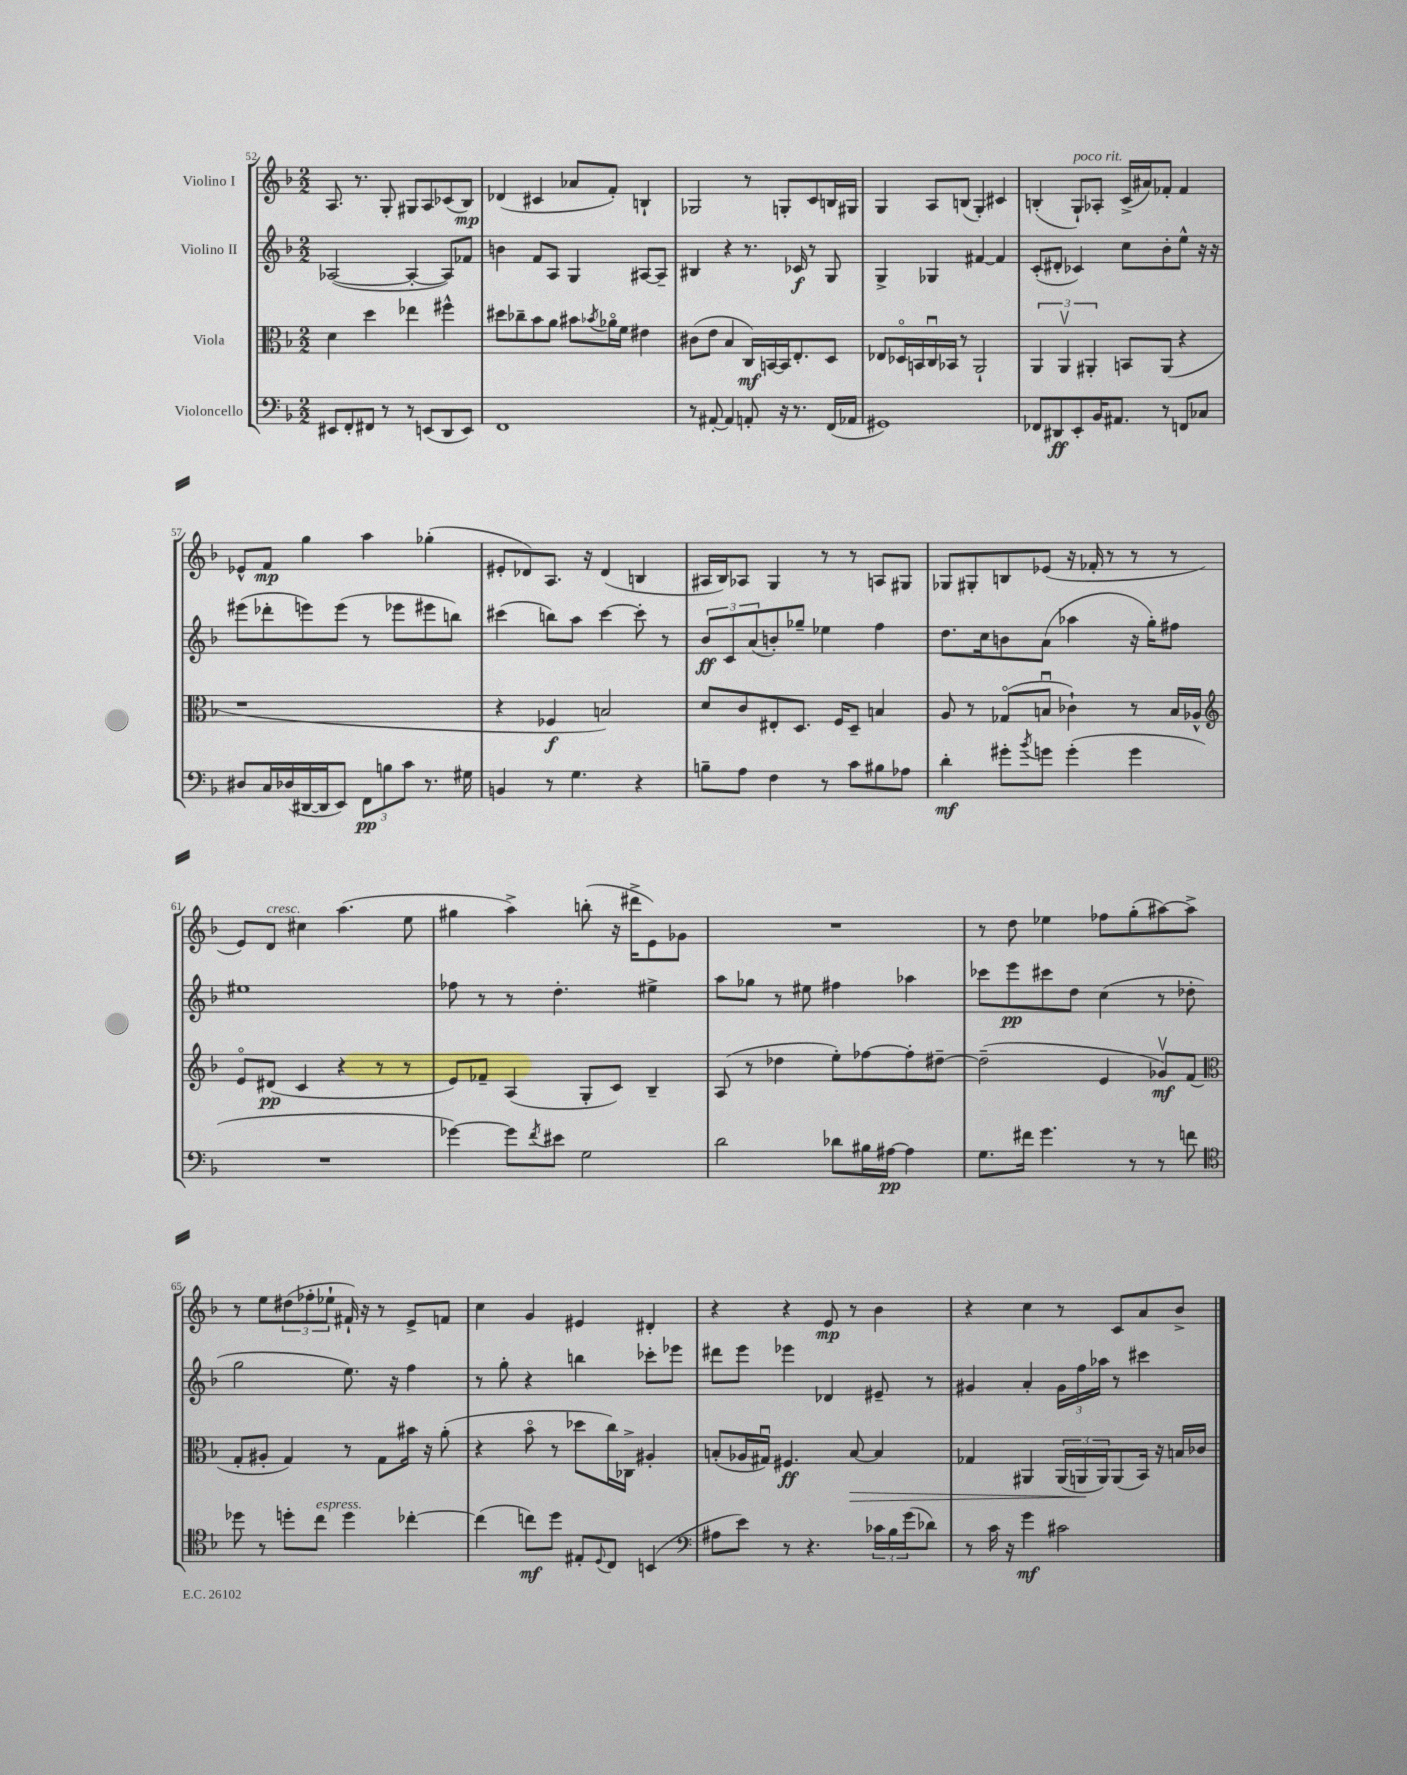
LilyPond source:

<<
\new StaffGroup <<
\new Staff = "s0" \with { instrumentName = "Violino I" } {
    \clef treble \key f \major \numericTimeSignature \time 2/2
    a8. r8. g8-. gis8 a8 ces'8( bes8\mp) |
    des'4( cis'4 aes'8 f'8-.) b4-! |
    ges2 r8 g8-. c'8 b16 gis16 |
    g4 a8 b8( g4-.) cis'4 |
    b4-.( g8-!^\markup { \italic "poco rit." }) aes8-. c'16->( ais'16) fes'8-. fes'4 |
    ees'8-^ f'8\mp g''4 a''4 ges''4-.( |
    eis'8-. des'8) a8. r16 des'4( b4 |
    ais16 bes16) aes8 g4 r8 r8 a8 gis8 |
    ges8 gis8-. b8 ees'8( r16 fes'16-. r8 r8 r8 |
    e'8) d'8^\markup { \italic "cresc." } cis''4 a''4.( e''8 |
    gis''4 a''4->) b''8-.( r16 dis'''16-> e'8) ges'8 |
    R1 |
    r8 d''8 ees''4 fes''8 g''8-.( ais''8~) ais''8-> |
    r8 e''8 \tuplet 3/2 { dis''8( fes''8-. ees''8-! } fis'16-!) r16 r8 e'8-> f'8 |
    c''4 g'4 eis'4 dis'4-. |
    r4 r4 e'8\mp r8 bes'4 |
    r4 c''4 r8 c'8 a'8 bes'8-> \bar "|." |
}
\new Staff = "s1" \with { instrumentName = "Violino II" } {
    \clef treble \key f \major \numericTimeSignature \time 2/2
    aes2~( aes4~-. aes8) fes'8 |
    b'4 f'8 a8 g4 ais8~ ais8-- |
    bis4 r4 r8. ces'16\f r8 g8 |
    g4-> ges4 fis'4~ fis'4 |
    c'8-.( dis'8-. ces'4) c''8 bes'8-. e''8-^ r16 r16 |
    eis'''8( des'''8-. e'''8) e'''8( r8 ees'''8 eis'''8 b''8) |
    cis'''4( b''8) a''8 cis'''4~ cis'''8-. r8 |
    \tuplet 3/2 { bes'8\ff c'8 a'8( } b'8-.) ges''8-- ees''4 f''4 |
    d''8. c''16 b'8 a'8( aes''4 r16 g''16-.) fis''8 |
    eis''1 |
    fes''8 r8 r8 d''4.-. eis''4-> |
    a''8 ges''8 r8 eis''8 fis''4 aes''4 |
    ces'''8 e'''8\pp cis'''8 d''8 c''4( r8 des''8-. |
    g''2 e''8.) r16 f''4 |
    r8 g''8-. r4 b''4 ces'''8-. ees'''8 |
    dis'''8 e'''8 ees'''4 des'4 eis'8-- r8 |
    gis'4 a'4-. \tuplet 3/2 { gis'16 f''16 aes''16 } r8 cis'''4 \bar "|." |
}
\new Staff = "s2" \with { instrumentName = "Viola" } {
    \clef alto \key f \major \numericTimeSignature \time 2/2
    d'4 d''4 ees''4 fis''4-^ |
    dis''8 ces''8-- bes'8 a'8 bis'8 \acciaccatura { bes'8 } aes'16\flageolet f'16 eis'4 |
    cis'8( e'8 bes4 c16\mf) b,16~ b,16 e8.-. d8 |
    ees8 des16\flageolet b,16 c16\downbow bes,16 r8 a,2-! |
    \tuplet 3/2 { a,4 a,4\upbow ais,4-. } b,8 ais,8( r4 |
    r1 |
    r4 fes4\f b2) |
    d'8 c'8 eis8-. d8. f16 d8-- b4 |
    a8 r8 ges8\flageolet( b8\downbow ces'4-!) r8 b16 aes16-^ |
    \clef treble e'8\flageolet dis'8\pp( c'4 r4 r8 r8 |
    e'8) fes'8-- a4( g8-. c'8) bes4-- |
    a8( r8 des''4 e''8-.) fes''8~ fes''8-. dis''8~-- |
    dis''2--( e'4 ges'8\upbow\mf) f'8( |
    \clef alto g8-. ais8-. g4) r8 g8 bis'16 r16 a'8-.( |
    r4 bes'8\flageolet r8 des''8 c''16) ces16-> ais4-. |
    b8-.( aes16 gis16\downbow) fis4.\ff b8~\> b4 |
    ges4 ais,4 \tuplet 3/2 { ais,16( a,16\! a,16) } a,8( bes,16) r16 b16 ces'16 \bar "|." |
}
\new Staff = "s3" \with { instrumentName = "Violoncello" } {
    \clef bass \key f \major \numericTimeSignature \time 2/2
    eis,8 f,8-. fis,8 r8 r8 e,8( d,8 e,8) |
    f,1 |
    r8 ais,8~-. ais,4 a,8-. r16 r8. f,16( aes,16 |
    gis,1) |
    fes,8 dis,8\ff e,8-. bes,16 ais,8. r8 f,8 ces8 |
    dis8 c16 des16( dis,16~ dis,16 e,8) \tuplet 3/2 { f,8\pp b8 c'8 } r8. gis16 |
    b,4 r8 g4. r4 |
    b8-- a8 f4 r8 c'8 bis8 aes8 |
    d'4-.\mf gis'8-. \acciaccatura { bes'8 } g'8 g'4-.( g'4 |
    R1 |
    ges'4~) ges'8 \acciaccatura { f'8 } eis'8 g2 |
    d'2 des'8 bis16 ais16~\pp ais4 |
    g8. fis'16 g'4. r8 r8 f'8 |
    \clef tenor des''8 r8 d''8-. c''8^\markup { \italic "espress." } d''4 ces''4~-. |
    ces''4( c''8\mf) d''8 eis8-. \appoggiatura { d8 } c8 b,4( |
    \clef bass ais8 e'8) r8 r4. \tuplet 3/2 { ces'16 bes16 g'16( } des'8) |
    r8 c'16 r16 g'4\mf cis'2 \bar "|." |
}
>>
>>
\layout { \context { \Score currentBarNumber = #52 } }
